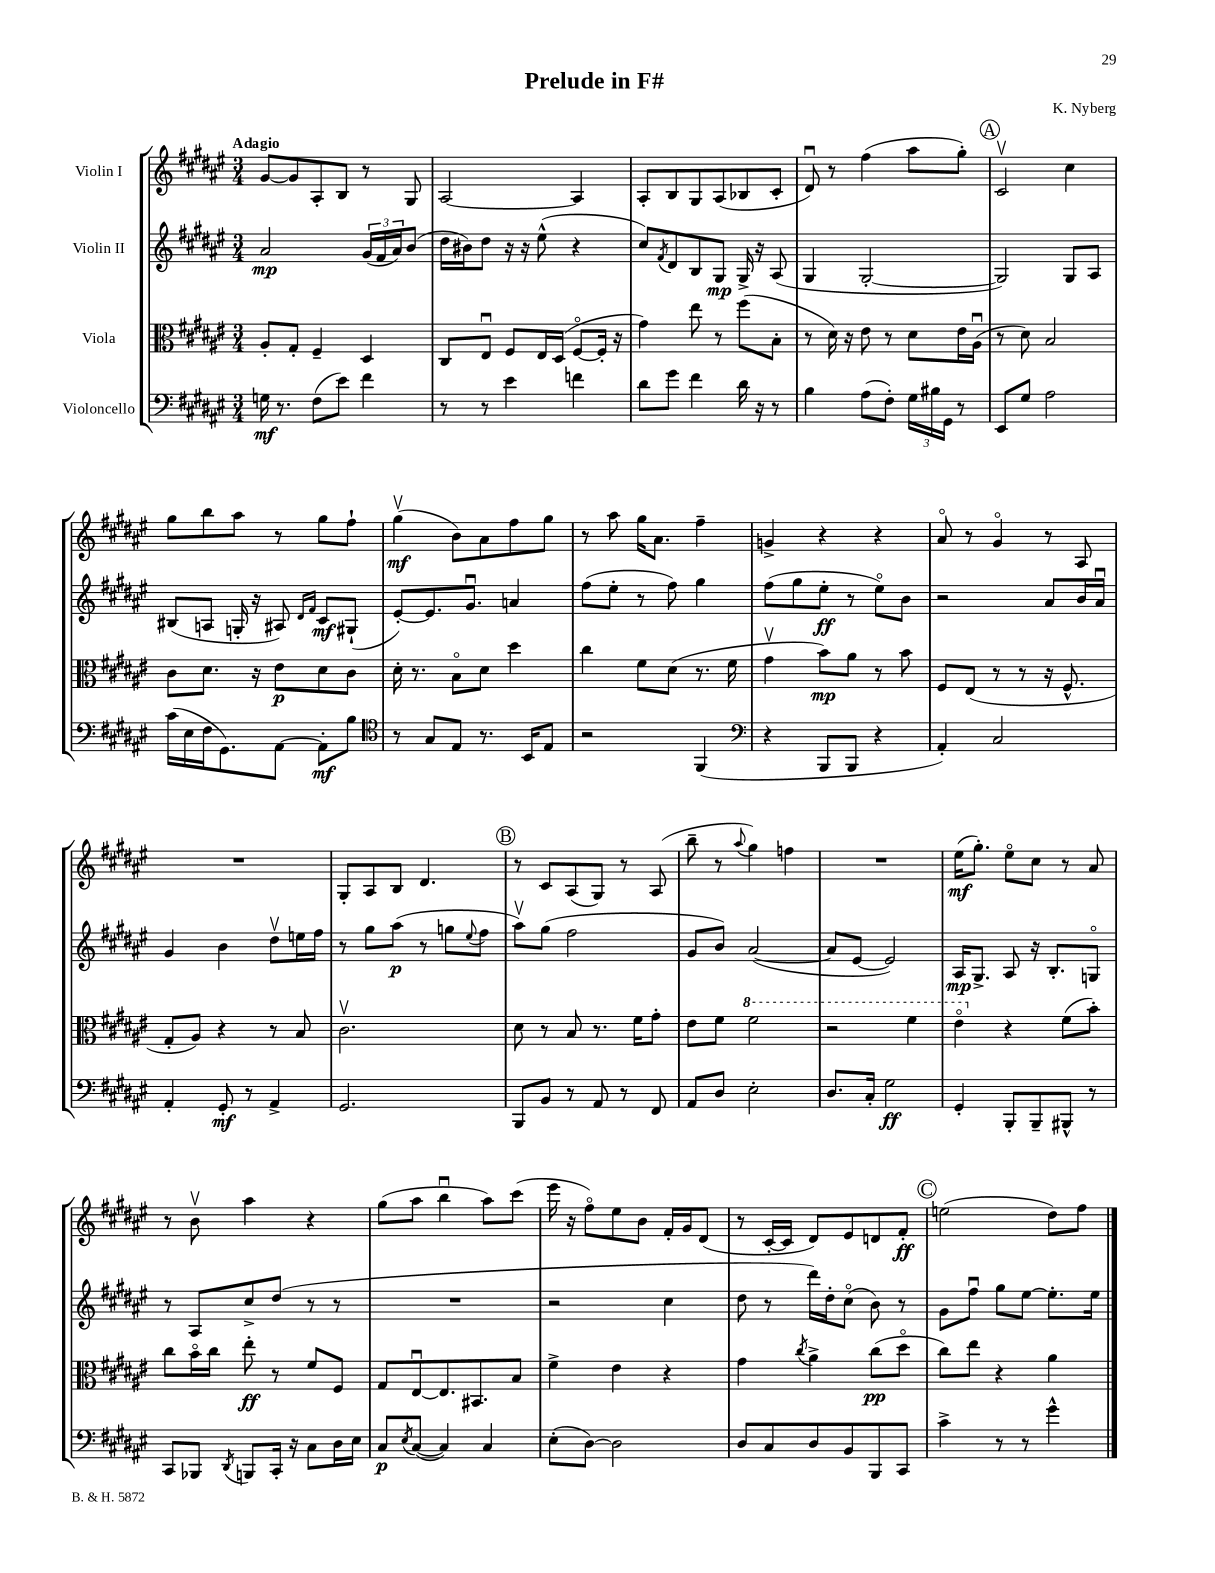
\header { title = "Prelude in F#" composer = "K. Nyberg" }
<<
\new StaffGroup <<
\new Staff = "s0" \with { instrumentName = "Violin I" } {
    \clef treble \key fis \major \numericTimeSignature \time 3/4 \tempo "Adagio"
    gis'8~ gis'8 ais8-. b8 r8 gis8 |
    ais2~ ais4 |
    ais8-. b8 gis8 ais8( bes8 cis'8-. |
    dis'8\downbow) r8 fis''4( ais''8 gis''8-.) |
    \mark \markup { \circle "A" } cis'2\upbow cis''4 |
    gis''8 b''8 ais''8 r8 gis''8 fis''8-! |
    gis''4\upbow\mf( b'8) ais'8 fis''8 gis''8 |
    r8 ais''8 gis''16 ais'8. fis''4-- |
    g'4-> r4 r4 |
    ais'8\flageolet r8 gis'4\flageolet r8 ais8 |
    R2. |
    gis8-. ais8 b8 dis'4. |
    \mark \markup { \circle "B" } r8 cis'8 ais8( gis8) r8 ais8( |
    b''8-- r8 \appoggiatura { ais''8 } gis''4) f''4 |
    R2. |
    eis''16\mf( gis''8.-.) eis''8\flageolet cis''8 r8 ais'8 |
    r8 b'8\upbow ais''4 r4 |
    gis''8( ais''8 b''4\downbow ais''8) cis'''8( |
    eis'''16 r16 fis''8\flageolet) eis''8 b'8 fis'16-. gis'16 dis'8( |
    r8 cis'16~-. cis'16 dis'8) eis'8 d'8 fis'8-.\ff |
    \mark \markup { \circle "C" } e''2( dis''8) fis''8 \bar "|." |
}
\new Staff = "s1" \with { instrumentName = "Violin II" } {
    \clef treble \key fis \major \numericTimeSignature \time 3/4
    ais'2\mp \tuplet 3/2 { gis'16( fis'16 ais'16) } b'8( |
    dis''16 bis'16) dis''8 r16 r16 eis''8-^( r4 |
    cis''8) \acciaccatura { fis'8 } dis'8 b8 gis8\mp gis16-> r16 ais8( |
    gis4 gis2~-. |
    \mark \markup { \circle "A" } gis2) gis8 ais8 |
    bis8( a8 g16-. r16 ais8) \grace { dis'16 fis'16 } cis'8\mf gis8-!( |
    eis'8~-.) eis'8. gis'8.\downbow a'4 |
    fis''8( eis''8-. r8 fis''8) gis''4 |
    fis''8( gis''8 eis''8-.\ff r8 eis''8\flageolet) b'8 |
    r2 ais'8 b'16 ais'16\downbow |
    gis'4 b'4 dis''8\upbow e''16 fis''16 |
    r8 gis''8 ais''8\p( r8 g''8 \appoggiatura { eis''8 } fis''8 |
    \mark \markup { \circle "B" } ais''8\upbow) gis''8( fis''2 |
    gis'8 b'8) ais'2~( |
    ais'8 eis'8~ eis'2) |
    ais16\mp gis8.-> ais8 r16 b8.-. g8\flageolet |
    r8 ais8 cis''8-> dis''8( r8 r8 |
    R2. |
    r2 cis''4 |
    dis''8 r8 dis'''16) dis''16-. cis''8\flageolet( b'8) r8 |
    \mark \markup { \circle "C" } gis'8 fis''8\downbow gis''8 eis''8~ eis''8.-. eis''16 \bar "|." |
}
\new Staff = "s2" \with { instrumentName = "Viola" } {
    \clef alto \key fis \major \numericTimeSignature \time 3/4
    ais8-. gis8-. fis4-- dis4 |
    cis8 eis8\downbow fis8 eis16 dis16( fis8~\flageolet fis16-. r16 |
    gis'4) eis''8 r8 fis''8( b8-. |
    r8 dis'16) r16 eis'8 r8 dis'8 eis'16 ais16\downbow( |
    \mark \markup { \circle "A" } r8 dis'8) b2 |
    cis'8 dis'8. r16 eis'8\p dis'8 cis'8 |
    dis'16-. r8. b8\flageolet dis'8 dis''4 |
    cis''4 fis'8 dis'8( r8. fis'16 |
    gis'4\upbow b'8\mp) ais'8 r8 b'8 |
    fis8 eis8( r8 r8 r16 fis8.-^ |
    gis8-. ais8) r4 r8 b8 |
    cis'2.\upbow |
    \mark \markup { \circle "B" } dis'8 r8 b8 r8. fis'16 gis'8-. |
    eis'8 fis'8 \ottava #1 fis''2 |
    r2 fis''4 |
    eis''4\flageolet \ottava #0 r4 fis'8( b'8-.) |
    cis''8 b'16\flageolet cis''16 eis''8-.\ff r8 fis'8 fis8 |
    gis8 eis8~\downbow eis8. bis,8. b8 |
    fis'4-> eis'4 r4 |
    gis'4 \acciaccatura { cis''8 } ais'4-> cis''8\pp( dis''8\flageolet |
    \mark \markup { \circle "C" } cis''8) eis''8 r4 ais'4 \bar "|." |
}
\new Staff = "s3" \with { instrumentName = "Violoncello" } {
    \clef bass \key fis \major \numericTimeSignature \time 3/4
    g16\mf r8. fis8( eis'8) fis'4 |
    r8 r8 eis'4 f'4 |
    dis'8 gis'8 fis'4 dis'16 r16 r8 |
    b4 ais8( fis8-.) \tuplet 3/2 { gis16 bis16 gis,16 } r8 |
    \mark \markup { \circle "A" } eis,8 gis8 ais2 |
    cis'16( eis16 fis16 gis,8.) ais,8~ ais,8-.\mf b8 |
    \clef tenor r8 gis8 eis8 r8. b,16 eis8 |
    r2 fis,4( |
    \clef bass r4 b,,8 b,,8 r4 |
    ais,4-.) cis2 |
    ais,4-. gis,8-.\mf r8 ais,4-> |
    gis,2. |
    \mark \markup { \circle "B" } b,,8 b,8 r8 ais,8 r8 fis,8 |
    ais,8 dis8 eis2-. |
    dis8. cis16-. gis2\ff |
    gis,4-. b,,8-. b,,8-- bis,,8-^ r8 |
    cis,8 bes,,8 \acciaccatura { dis,8 } b,,8 cis,16-. r16 cis8 dis16 eis16 |
    cis8\p \acciaccatura { eis8 } cis8~( cis4) cis4 |
    eis8-.( dis8~) dis2 |
    dis8 cis8 dis8 b,8 b,,8 cis,8 |
    \mark \markup { \circle "C" } cis'4-> r8 r8 gis'4-^ \bar "|." |
}
>>
>>
\layout { \context { \Score \remove "Bar_number_engraver" } }
